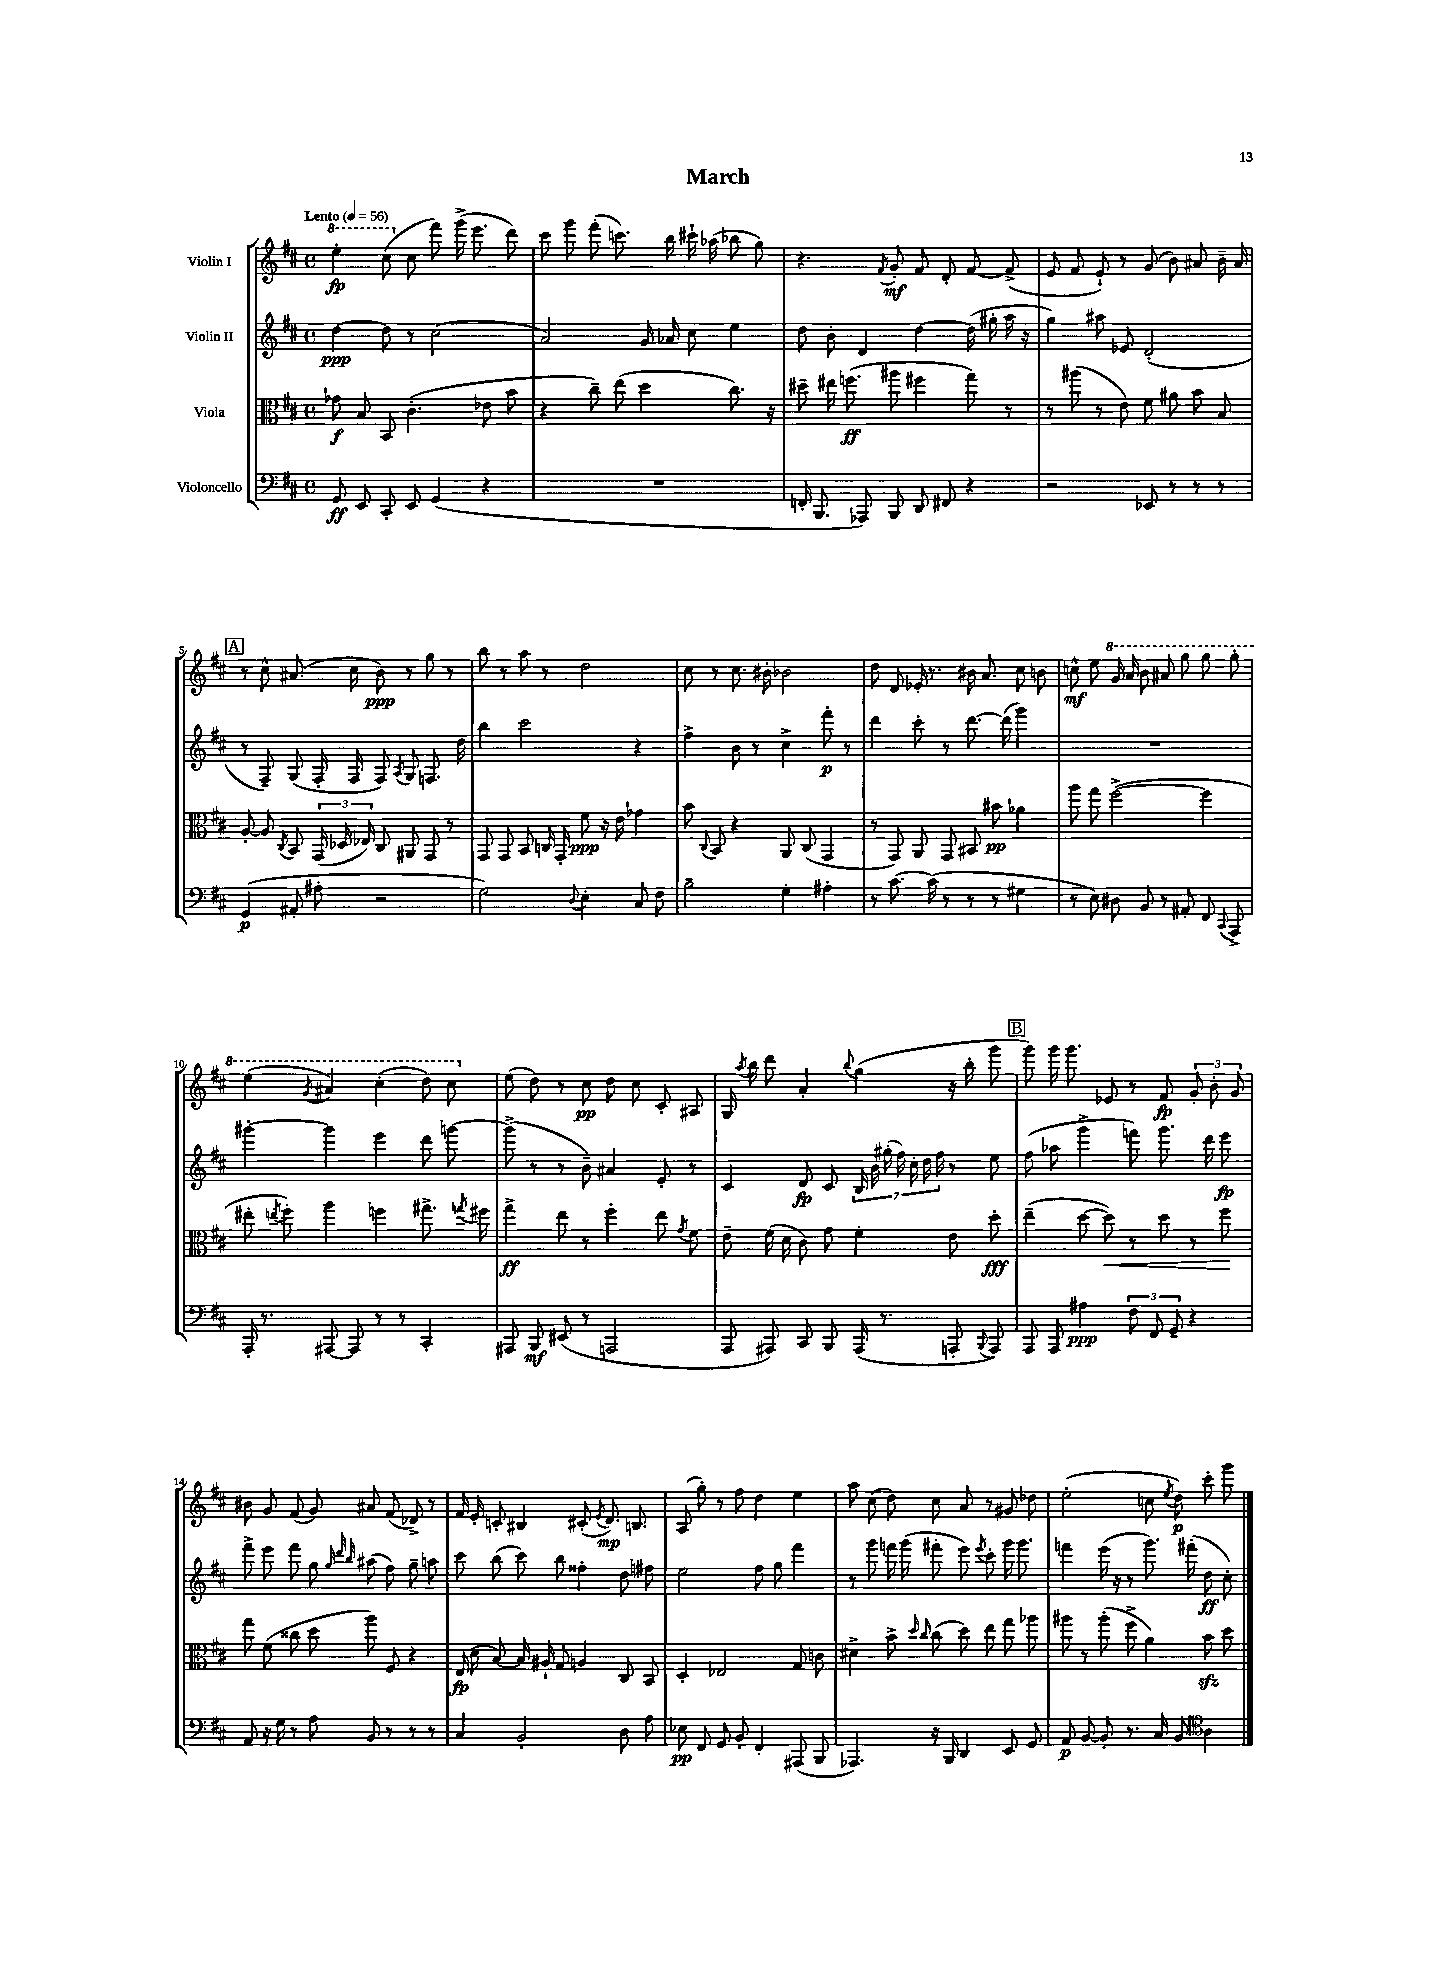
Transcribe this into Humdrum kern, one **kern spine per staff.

**kern	**dynam	**kern	**dynam	**kern	**dynam	**kern	**dynam
*part4	*part4	*part3	*part3	*part2	*part2	*part1	*part1
*staff4	*staff4	*staff3	*staff3	*staff2	*staff2	*staff1	*staff1
*I"Violoncello	*	*I"Viola	*	*I"Violin II	*	*I"Violin I	*
*clefF4	*	*clefC3	*	*clefG2	*	*clefG2	*
*k[f#c#]	*	*k[f#c#]	*	*k[f#c#]	*	*k[f#c#]	*
*M4/4	*	*M4/4	*	*M4/4	*	*M4/4	*
*met(c)	*	*met(c)	*	*met(c)	*	*met(c)	*
*MM56	*	*MM56	*	*MM56	*	*MM56	*
*	*	*	*	*	*	*8va	*
=1	=1	=1	=1	=1	=1	=1	=1
!	!	!	!	!	!	!LO:TX:a:B:t=Lento	!
8GG/	ff	8g-X\	f	[4dd\	ppp	4eee'\	fp
8EE/	.	8B/	.	.	.	.	.
8CC#'/	.	8BB/	.	8dd\]	.	(8ccc#\	.
*	*	*	*	*	*	*X8va	*
8EE/	.	(4.c#'\	.	8r	.	8cc#\	.
(4GG/	.	.	.	(2cc#\	.	8fff#\)	.
.	.	.	.	.	.	(16ggg^\	.
.	.	.	.	.	.	8.eee\	.
4r	.	8e-X\	.	.	.	.	.
.	.	8b\	.	.	.	8ddd\)	.
=2	=2	=2	=2	=2	=2	=2	=2
1r	.	4r	.	2a/)	.	8ccc#\	.
.	.	.	.	.	.	8ggg\	.
.	.	8cc#~\)	.	.	.	(8fff#'\	.
.	.	(8ee\	.	.	.	8.cccn\)	.
.	.	4dd\	.	16g/	.	.	.
.	.	.	.	16a-X/	.	16bb\	.
.	.	.	.	8cc#\	.	16ccc#X`\	.
.	.	.	.	.	.	(16aa-X\	.
.	.	8.cc#\)	.	4ee\	.	8bb-X\	.
.	.	.	.	.	.	8gg\)	.
.	.	16r	.	.	.	.	.
=3	=3	=3	=3	=3	=3	=3	=3
16FFn'/	.	8dd#X~\	.	8dd\	.	4.r	.
8.BBB/	.	.	.	.	.	.	.
.	.	16ee#X\	.	8b'\	.	.	.
.	.	(8.ffn\	ff	.	.	.	.
8AAA-X/)	.	.	.	4d/	.	.	.
.	.	.	.	.	.	8qf#/	.
8BBB/	.	8aa#X\	.	.	.	8g'/	mf
8DD/	.	4ff#X\	.	[4dd\	.	8f#/	.
8FF#X/	.	.	.	.	.	8d'/	.
4r	.	8gg\)	.	(16dd\]	.	[8f#/	.
.	.	.	.	16gg#X'\	.	.	.
.	.	8r	.	16aa\	.	(8f#^/]	.
.	.	.	.	16r	.	.	.
=4	=4	=4	=4	=4	=4	=4	=4
2r	.	8r	.	4gg\)	.	8e/	.
.	.	(8aa#X\	.	.	.	8f#/	.
.	.	8r	.	8aa#X\	.	8e`/)	.
.	.	8e\)	.	8e-X/	.	8r	.
8EE-X/	.	8f#\	.	(2d'/	.	(8g/	.
8r	.	8a#X\	.	.	.	8b\)	.
8r	.	8b\	.	.	.	8a#X/	.
8r	.	8B/	.	.	.	16b~\	.
.	.	.	.	.	.	16a#/	.
!!LO:LB:g=z
!!LO:REH:place=s1:t=A
=5	=5	=5	=5	=5	=5	=5	=5
(4GG/	p	[8A'/	.	8r	.	8r	.
.	.	8A/]	.	8F#~/)	.	8cc#^^\	.
.	.	8qC#/	.	.	.	.	.
8AA#X'/	.	8BB/	.	(8G/	.	(8.a#X/	.
8A#X'\	.	(24GG/	.	16F#'/	.	.	.
.	.	24D-X/	.	.	.	.	.
.	.	.	.	16F#/	.	16cc#\	.
.	.	24E-X/)	.	.	.	.	.
2r	.	8C#/	.	8F#/)	.	8b\)	ppp
.	.	.	.	8qA/	.	.	.
.	.	8AA#X/	.	8G/	.	8r	.
.	.	8GG/	.	8.Fn/	.	8gg\	.
.	.	8r	.	.	.	8r	.
.	.	.	.	16dd\	.	.	.
=6	=6	=6	=6	=6	=6	=6	=6
2G\)	.	8GG/	.	4bb\	.	8bb\	.
.	.	8GG/	.	.	.	8r	.
.	.	8BB/	.	2ccc#\	.	8aa\	.
.	.	16Cn/	.	.	.	8r	.
.	.	16GG'/	.	.	.	.	.
8qqD/	.	.	.	.	.	.	.
4E'\	.	8f#\	ppp	.	.	2dd\	.
.	.	16r	.	.	.	.	.
.	.	16e\	.	.	.	.	.
8C#/	.	4g-X\	.	4r	.	.	.
8F#\	.	.	.	.	.	.	.
=7	=7	=7	=7	=7	=7	=7	=7
2B~\	.	8b\	.	4ff#^\	.	8cc#\	.
.	.	8qqC#/	.	.	.	.	.
.	.	8BB/	.	.	.	8r	.
.	.	4r	.	8b\	.	8.cc#\	.
.	.	.	.	8r	.	.	.
.	.	.	.	.	.	16b#X'\	.
4G'\	.	8AA/	.	4cc#^\	.	2b-X\	.
.	.	(8C#/	.	.	.	.	.
4A#X'\	.	4GG/	.	8fff#'\	p	.	.
.	.	.	.	8r	.	.	.
=8	=8	=8	=8	=8	=8	=8	=8
8r	.	8r	.	4ddd\	.	8dd\	.
[8.c#\	.	8GG/)	.	.	.	8d/	.
.	.	8AA/	.	8ccc#'\	.	16e-X'/	.
(16c#\]	.	.	.	.	.	8.r	.
8r	.	8GG/	.	8r	.	.	.
8r	.	8BB#X/	.	[8.ddd\	.	16b#X\	.
.	.	.	.	.	.	8.a/	.
8r	.	8b#X\	pp	.	.	.	.
.	.	.	.	(16ddd\]	.	.	.
4G#X\	.	4a-X\	.	4ggg\)	.	8cc#\	.
.	.	.	.	.	.	8bn\	.
=9	=9	=9	=9	=9	=9	=9	=9
8r	.	8aa\	.	1r	.	8ccn^^\	mf
8E\)	.	8gg\	.	.	.	8ee\	.
*	*	*	*	*	*	*8va	*
8D#X\	.	([2ff#^\	.	.	.	16gg/	.
.	.	.	.	.	.	16aa/	.
8BB/	.	.	.	.	.	8bb\	.
8r	.	.	.	.	.	8aa#X/	.
8AA#X'/	.	.	.	.	.	8ggg\	.
8FF#/	.	4ff#\]	.	.	.	8ggg\	.
8qqCC#/	.	.	.	.	.	.	.
8AAA^/	.	.	.	.	.	8ggg'\	.
!!LO:LB:g=z
=10	=10	=10	=10	=10	=10	=10	=10
16AAA'/	.	8ee#X'\	.	[4ggg#X'\	.	(4eee\	.
8.r	.	.	.	.	.	.	.
.	.	8qeen/	.	.	.	.	.
.	.	8ff#'\)	.	.	.	.	.
.	.	.	.	.	.	8qgg/	.
[8AAA#X/	.	4aa\	.	4ggg#\]	.	4aa#X/)	.
8AAA#/]	.	.	.	.	.	.	.
8r	.	4ffn\	.	4eee\	.	(4ccc#'\	.
8r	.	.	.	.	.	.	.
4CC#'/	.	8.gg#X^\	.	8ddd\	.	8ddd\)	.
.	.	.	.	[8gggn\	.	8ccc#\	.
.	.	8qggn/	.	.	.	.	.
.	.	16ff#X\	.	.	.	.	.
=11	=11	=11	=11	=11	=11	=11	=11
*	*	*	*	*	*	*X8va	*
8AAA#X/	.	4gg^\	ff	(8ggg^\]	.	(8ee\	.
8BBB/	mf	.	.	8r	.	8dd\)	.
(8EE#X/	.	8ee\	.	8r	.	8r	.
8r	.	8r	.	8b~\)	.	8cc#\	pp
2AAAn/	.	4ff#'\	.	4a#X/	.	8dd\	.
.	.	.	.	.	.	8cc#\	.
.	.	8ee\	.	8e'/	.	8c#'/	.
.	.	8qg/	.	.	.	.	.
.	.	8f#\	.	8r	.	8A#X/	.
=12	=12	=12	=12	=12	=12	=12	=12
8AAA/	.	8e~\	.	4c#/	.	16G/	.
.	.	.	.	.	.	8qaa/	.
.	.	.	.	.	.	16bb\	.
8AAA#X/)	.	(16f#\	.	.	.	8ddd\	.
.	.	16d\	.	.	.	.	.
8CC#/	.	8c#\)	.	8d/	fp	4a'/	.
8BBB/	.	8g\	.	8c#/	.	.	.
.	.	.	.	.	.	8qqbb/	.
(16AAA#/	.	4f#'\	.	28B/	.	(4gg\	.
.	.	.	.	28b\	.	.	.
8.r	.	.	.	.	.	.	.
.	.	.	.	(28gg#X'\	.	.	.
.	.	.	.	28ff#\)	.	.	.
.	.	.	.	28cc#'\	.	.	.
.	.	.	.	28dd\	.	.	.
.	.	.	.	28ff#\	.	.	.
8AAAn'/	.	8e\	.	8r	.	16r	.
.	.	.	.	.	.	16bb'\	.
8qqBBB/	.	.	.	.	.	.	.
8AAA/)	.	8dd'\	fff	8ee\	.	8ggg\	.
!!LO:REH:place=s1:t=B
=13	=13	=13	=13	=13	=13	=13	=13
8AAA/	.	(4ee~\	.	(8ff#\	.	8ggg\)	.
8AAA/	.	.	.	8aa-X\	.	16ggg\	.
.	.	.	.	.	.	8.ggg\	.
4A#X\	ppp	[8dd\	.	4ggg^\	.	.	.
!	!	!	!LO:HP:b	!	!	!	!
.	.	8dd\])	<	.	.	8e-X/	.
12F#\	.	8r	.	8fffn\)	.	8r	.
12FF#/	.	.	.	.	.	.	.
.	.	8dd\	.	8.ggg\	.	8f#/	fp
12GG~/	.	.	.	.	.	.	.
4r	.	8r	.	.	.	12g'/	.
.	.	.	.	16ddd\	.	.	.
.	.	.	.	.	.	12b'\	.
.	.	8ff#\	.	8eee\	fp	.	.
.	.	.	.	.	.	12g/	.
.	.	.	[	.	.	.	.
!!LO:LB:g=z
=14	=14	=14	=14	=14	=14	=14	=14
8AA/	.	8gg\	.	8fff#^\	.	8b#X\	.
16r	.	(8f#\	.	8eee\	.	8g/	.
16G\	.	.	.	.	.	.	.
8r	.	8cc##X\	.	8fff#\	.	(8f#/	.
8A\	.	8dd\	.	8gg\	.	8g/)	.
.	.	.	.	32qqgg/	.	.	.
.	.	.	.	32qqddd/	.	.	.
.	.	.	.	32qqbb/	.	.	.
8BB/	.	8aa\)	.	(8aa#X\	.	8a#X/	.
8r	.	8F#/	.	8ff#\)	.	(8f#/	.
8r	.	4r	.	8gg~\	.	8d-X^/)	.
8r	.	.	.	8aan\	.	8r	.
=15	=15	=15	=15	=15	=15	=15	=15
4C#/	.	(16E/	fp	8ccc#\	.	16f#/	.
.	.	16d\	.	.	.	16e'/	.
.	.	[8B/)	.	(8bb\	.	8cn'/	.
2BB'/	.	16B/]	.	8ccc#\)	.	4B#X/	.
.	.	16A#X`/	.	.	.	.	.
.	.	8G/	.	8bb\	.	.	.
.	.	4An/	.	4ff##X'\	.	(8c#X'/	.
.	.	.	.	.	.	8qe/	.
.	.	.	.	.	.	8.d/)	mp
8D\	.	8C#/	.	8dd\	.	.	.
.	.	.	.	.	.	8.Bn/	.
8A\	.	8BB/	.	8ff#X\	.	.	.
=16	=16	=16	=16	=16	=16	=16	=16
8E-X\	pp	4D'/	.	2ee\	.	(8A/	.
8FF#/	.	.	.	.	.	8gg'\)	.
8GG/	.	2E-X/	.	.	.	8r	.
8BB'/	.	.	.	.	.	8ff#\	.
4FF#'/	.	.	.	8ff#\	.	4dd\	.
.	.	.	.	8gg\	.	.	.
(8AAA#X/	.	8G/	.	4fff#\	.	4ee\	.
8BBB/	.	8cn\	.	.	.	.	.
=17	=17	=17	=17	=17	=17	=17	=17
4.AAA-X/)	.	4d#X^\	.	8r	.	8aa\	.
.	.	.	.	8ggg\	.	(8cc#\	.
.	.	8b^\	.	16fffn\	.	8dd\)	.
.	.	.	.	(16ggg\	.	.	.
.	.	16qqdd/	.	.	.	.	.
.	.	16qqcc#/	.	.	.	.	.
16r	.	(8cc#\	.	8fff#X'\	.	8cc#\	.
16BBB/	.	.	.	.	.	.	.
4DD/	.	8dd\)	.	8eee\)	.	8a/	.
.	.	.	.	8qeee/	.	.	.
.	.	8ee\	.	8ccc#'\	.	8r	.
8EE/	.	8gg\	.	16ggg\	.	8g#X/	.
.	.	.	.	8.ggg\	.	.	.
8GG/	.	8aa-X\	.	.	.	8dd-X\	.
=18	=18	=18	=18	=18	=18	=18	=18
8AA/	p	8aa#X\	.	4fffn\	.	(2ee'\	.
[8BB/	.	8r	.	.	.	.	.
8BB'/]	.	(8aa#'\	.	(16eee\	.	.	.
.	.	.	.	16r	.	.	.
8.r	.	8ff#^\	.	8r	.	.	.
.	.	4a\)	.	8.ggg\)	.	8ccn\	.
16C#/	.	.	.	.	.	.	.
.	.	.	.	.	.	8qee/	.
8BB/	.	.	.	.	.	8dd\)	p
.	.	.	.	(16fff#X'\	.	.	.
*clefC4	*	*	*	*	*	*	*
4A\	.	8bzz\	.	8dd\	ff	8ccc#'\	.
.	.	8dd\	.	8cc#'\)	.	8ggg\	.
==	==	==	==	==	==	==	==
*-	*-	*-	*-	*-	*-	*-	*-
